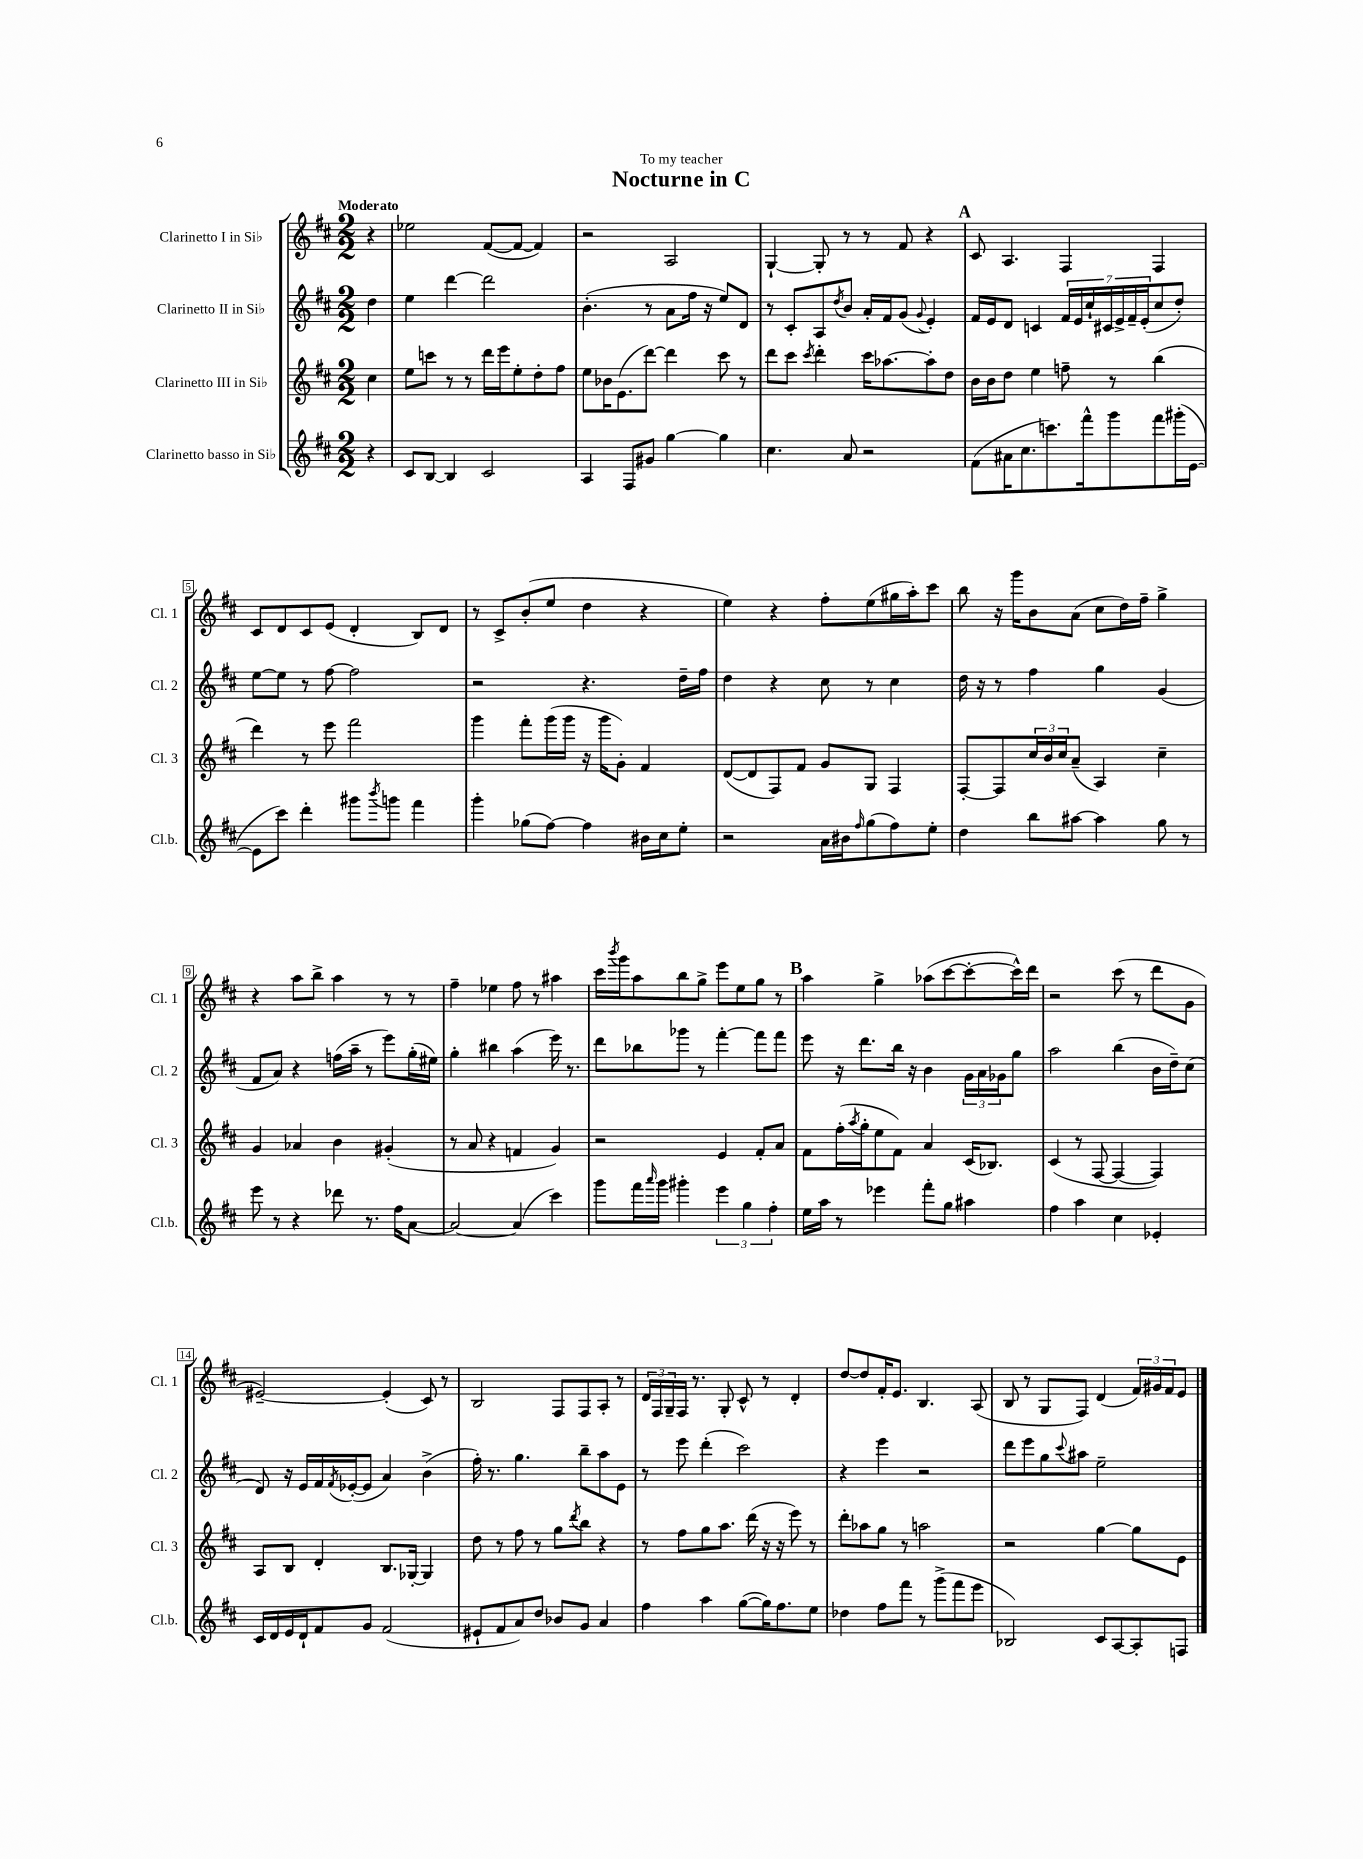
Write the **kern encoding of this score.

**kern	**kern	**kern	**kern
*staff4	*staff3	*staff2	*staff1
*clefG2	*clefG2	*clefG2	*clefG2
*k[f#c#]	*k[f#c#]	*k[f#c#]	*k[f#c#]
*M2/2	*M2/2	*M2/2	*M2/2
4r	4cc#\	4dd\	4r
=	=	=	=
8c#/L	8ee\L	4ee\	2ee-\
[8B/J	8ccc\J	.	.
4B/]	8r	[4ddd\	.
.	8r	.	.
2c#/	16ddd\LL	2ddd\]	([8f#/L
.	16eee\J	.	.
.	8ee'\	.	8f#/_J
.	8dd'\	.	4f#/])
.	8ff#\J	.	.
=	=	=	=
4A/	8ee\L	(4.b'\	2r
.	16b-\K	.	.
.	(8.e\	.	.
8F#/L	.	.	.
8g#/J	[8ddd\J)	8r	.
[4gg\	4ddd\]	8a\L	2A/
.	.	16ff#\Jk	.
.	.	16r	.
4gg\]	8ccc#\	8ee/L)	.
.	8r	8d/J	.
=	=	=	=
4.cc#\	8ddd\L	8r	[4G`/
.	8ccc#\J	8c#'/L	.
.	8qccc#/	.	.
.	4ddd'\	8A/	8G'/]
.	.	8qdd/	.
8a/	.	8b/J	8r
2r	16ccc#\LK	16a'/LL	8r
.	[8.aa-\	16f#/J	.
.	.	(8g/J	8f#/
.	.	8qqg/	.
.	8aa-'\]	4e'/)	4r
.	8dd\J	.	.
=	=	=	=
(8f#\L	16b\LL	16f#/LL	8c#/
.	16b\J	16e/J	.
16a#\K	8dd\J	8d/J	4.A/
8.cc#\	.	.	.
.	4ee\	4c/	.
8.ccc\)	.	.	.
.	8ff~\	28f#/LL	4F#/
.	.	28e/	.
16fff#^^\k	.	.	.
.	.	28cc#`/	.
.	.	28c#/	.
8ggg\	8r	.	.
.	.	28e^/	.
.	.	28f#~/	.
.	.	(28e'/J	.
8fff#\	(4bb\	8cc#/	4F#/
(16ggg#'\L	.	8dd'/J)	.
[16e\JJ	.	.	.
=	=	=	=
8e\]L	4ddd\)	[8ee\L	8c#/L
8ccc#\J)	.	8ee\]J	8d/
4ddd'\	8r	8r	8c#/
.	8eee\	[8ff#\	(8e/J
8ggg#\L	2fff#\	2ff#\]	4d'/
8qbbb/	.	.	.
8ggg\J	.	.	.
4fff#\	.	.	8B/L)
.	.	.	8d/J
=	=	=	=
4ggg'\	4ggg\	2r	8r
.	.	.	8c#^/L
(8gg-\L	8fff#'\L	.	(8b'/
[8ff#\J)	(16ggg\L	.	8ee/J
.	16ggg\JJ	.	.
4ff#\]	16r	4.r	4dd\
.	16ggg\LK	.	.
.	8g'\J)	.	.
16b#\LL	4f#/	.	4r
16cc#\J	.	.	.
8ee'\J	.	16dd~\LL	.
.	.	16ff#\JJ	.
=	=	=	=
2r	([8d/L	4dd\	4ee\)
.	8d/]	.	.
.	8F#/)	4r	4r
.	8f#/J	.	.
16a\LL	8g/L	8cc#\	8ff#'\L
16b#\J	.	.	.
16qqff#/	.	.	.
(8gg\	8G/J	8r	(8ee\
8ff#\)	4F#/	4cc#\	16gg#\L
.	.	.	16aa'\J)
8ee'\J	.	.	8ccc#\J
=	=	=	=
4dd\	[8F#'/L	16dd\	8bb\
.	.	16r	.
.	8F#/]	8r	16r
.	.	.	16ggg\LK
8bb\L	24cc#/L	4ff#\	8b\
.	24b/	.	.
.	24cc#/J	.	.
[8aa#\J	(8a~/J	.	(8a\J
4aa#\]	4A/)	4gg\	8cc#\L
.	.	.	16dd\L)
.	.	.	16ff#~\JJ
8gg\	4cc#~\	(4g/	4gg^\
8r	.	.	.
=	=	=	=
8eee\	4g/	8f#/L	4r
8r	.	8a/J)	.
4r	4a-/	4r	8aa\L
.	.	.	8bb^\J
8ddd-\	4b\	(16ff\LL	4aa\
.	.	16aa~\JJ	.
8.r	.	8r	.
.	(4g#'/	8eee\L)	8r
16ff#\LK	.	.	.
[8a\J	.	(16gg'\L	8r
.	.	16ee#\JJ)	.
=	=	=	=
2a/_	8r	4gg'\	4ff#~\
.	8a/	.	.
.	4r	4bb#\	4ee-\
(4a/]	4f/	(4aa\	8ff#\
.	.	.	8r
4ccc#\)	4g/)	16eee\)	4aa#\
.	.	8.r	.
=	=	=	=
8ggg\L	2r	8ddd\L	16ccc#\LL
.	.	.	8qbbb/
.	.	.	16ggg\J
16fff#\L	.	8bb-\	8aa\
16qqaaa/	.	.	.
16ggg\JJ	.	.	.
4ggg#'\	.	8ggg-\J	8bb\
.	.	8r	8gg^\J
6eee\	4e/	[4fff#'\	8eee\L
.	.	.	8ee\
6gg\	.	.	.
.	8f#'/L	8fff#\]L	8gg\J
6ff#'\	.	.	.
.	8a/J	8fff#\J	8r
=	=	=	=
16ee\LL	8f#\L	8eee\	4aa\
16aa\JJ	.	.	.
8r	(16ff#'\L	16r	.
.	8qaa/	.	.
.	16gg'\J	8.ddd\L	.
4eee-\	8ee\	.	4gg^\
.	8f#\J)	16bb\Jk	.
.	.	16r	.
8fff#'\L	4a/	4b\	(8aa-\L
8gg\J	.	.	[8ccc#\
4aa#\	(16c#/LK	24g\LL	8ccc#'\_
.	.	24a\	.
.	8.B-/J)	.	.
.	.	24g-\J	.
.	.	8gg\J	16ccc#^^\]L)
.	.	.	16ddd\JJ
=	=	=	=
4ff#\	(4c#/	2aa\	2r
4aa\	8r	.	.
.	[8F#/	.	.
4cc#\	4F#/_	(4bb\	(8ccc#\
.	.	.	8r
4e-'/	4F#/])	16b\LL	8ddd\L
.	.	16dd~\J)	.
.	.	(8cc#\J	8g\J
=	=	=	=
16c#/LL	8A/L	8d/)	[2e#~/)
16d/	.	.	.
16e/	8B/J	16r	.
16d`/J	.	16e/LL	.
8f#/	4d'/	16f#/	.
.	.	8qf#/	.
.	.	([16e-'/J	.
8g/J	.	8e-/]J	.
(2f#/	8.B/L	4a/)	(4e#'/]
.	[16G-'/Jk	.	.
.	4G-/]	(4b^\	8c#/)
.	.	.	8r
=	=	=	=
8e#`/L	8dd\	16ff#'\)	2B/
.	.	8.r	.
8f#/	8r	.	.
8a/)	8ff#\	4.gg\	.
8dd/J	8r	.	.
8b-/L	8gg\L	.	8F#/L
.	8qddd/	.	.
8g/J	8bb\J	8bb~\L	8F#/
4a/	4r	8aa\	8A'/J
.	.	8e\J	8r
=	=	=	=
4ff#\	8r	8r	24d/LL
.	.	.	24F#/
.	.	.	24G~/
.	8ff#\L	8eee\	16F#/JJ
.	.	.	8.r
4aa\	8gg\	(4ddd'\	.
.	8.aa\J	.	8G'/
([8gg\L	.	2ccc#\)	8c#^^/
.	(16ddd\	.	.
16gg\]K)	16r	.	8r
8.ff#\	16r	.	.
.	8eee\)	.	4d'/
8ee\J	8r	.	.
=	=	=	=
4dd-\	8ddd'\L	4r	[8dd/L
.	8aa-\	.	8dd/]
8ff#\L	8gg\J	4eee\	16f#'/K
.	.	.	8.e/J
8fff#\J	8r	.	.
8r	2aa\	2r	4.B/
(8ggg^\L	.	.	.
8fff#\	.	.	.
8eee\J	.	.	(8A/
=	=	=	=
2B-/)	2r	8ddd\L	8B/
.	.	8eee\	8r
.	.	8gg\	8G/L
.	.	8qqccc#/	.
.	.	8aa#\J	8F#/J)
8c#/L	[4gg\	2ee~\	(4d/
[8A/	.	.	.
8A'/]	8gg\]L	.	24f#/LL)
.	.	.	24g#/
.	.	.	24f#/J
8F/J	8e\J	.	8e/J
==	==	==	==
*-	*-	*-	*-
